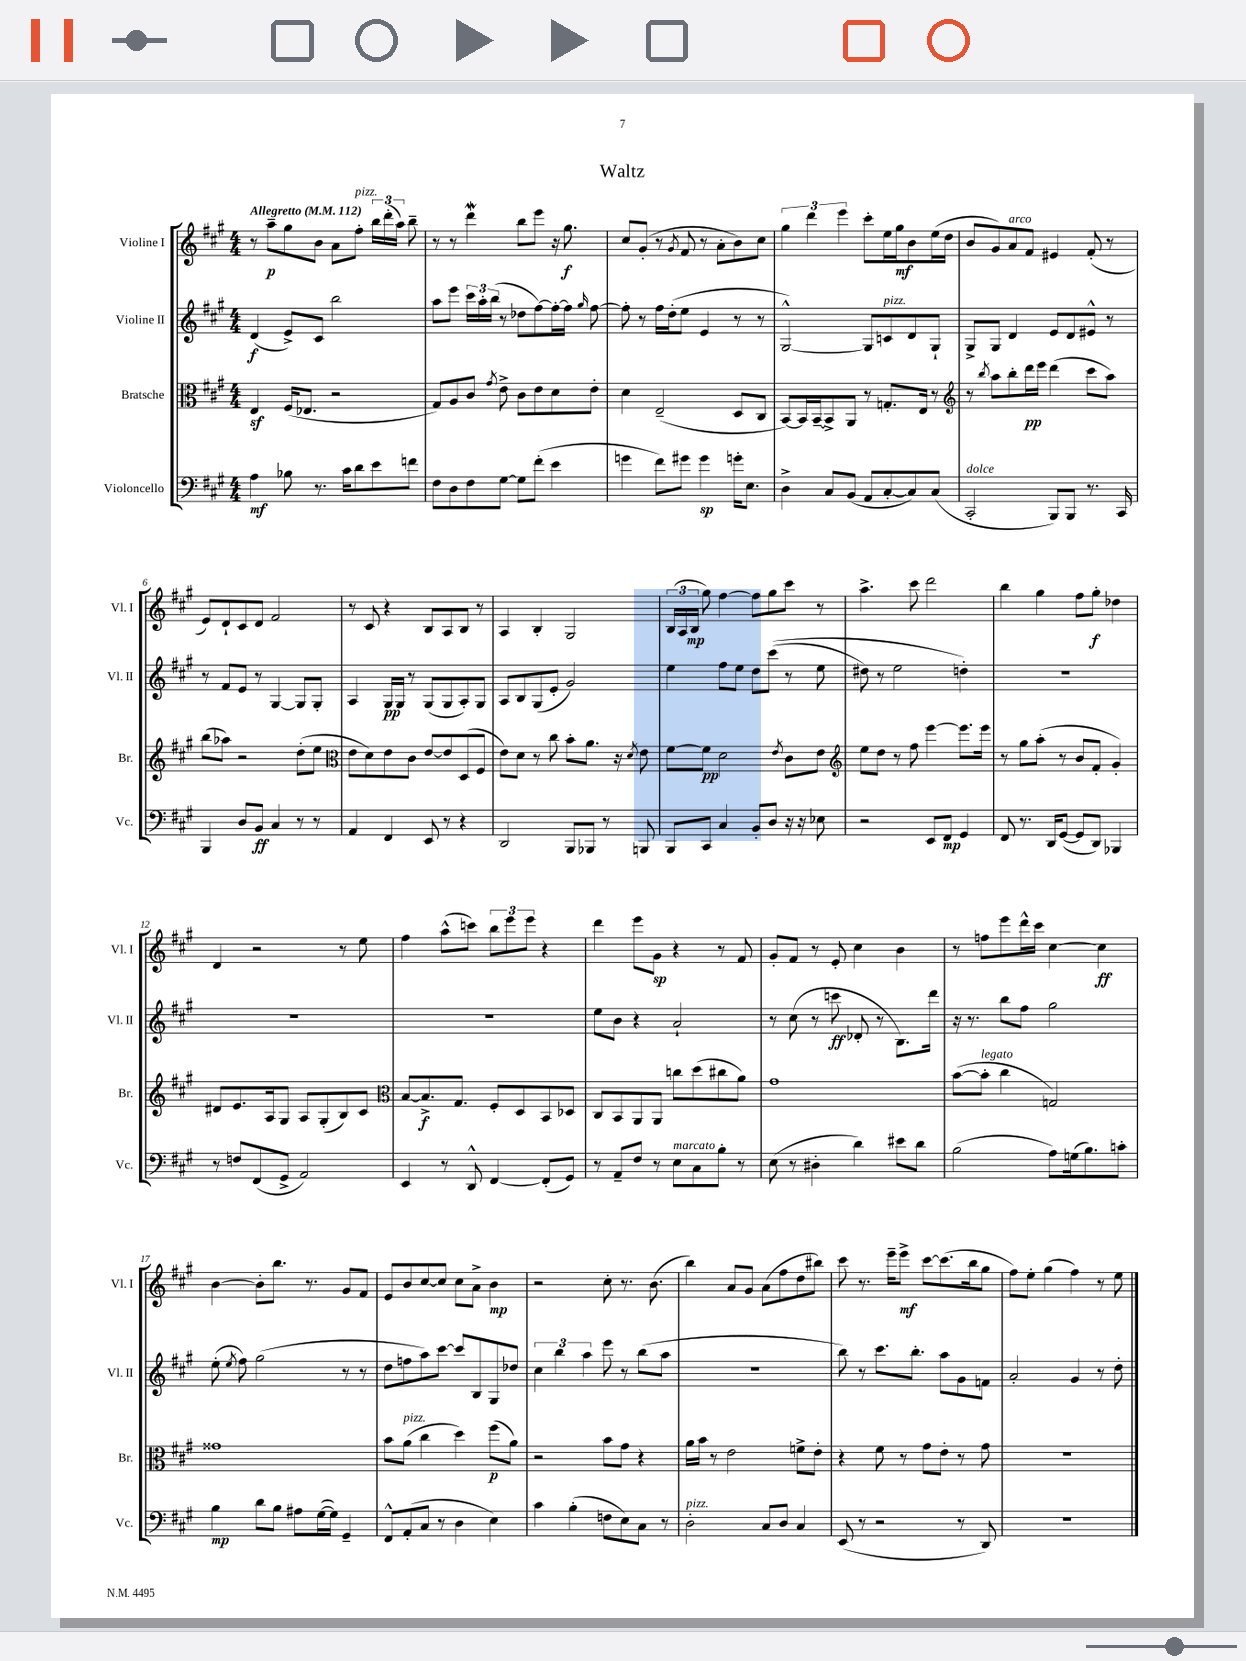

**kern	**kern	**kern	**kern
*staff4	*staff3	*staff2	*staff1
*clefF4	*clefC3	*clefG2	*clefG2
*k[f#c#g#]	*k[f#c#g#]	*k[f#c#g#]	*k[f#c#g#]
*M4/4	*M4/4	*M4/4	*M4/4
*MM112	*MM112	*MM112	*MM112
4A\	4E/	(4d/	8r
.	.	.	8aa~\L
8B-\	(16F#/LK	8e^/L)	8gg#\
.	8.E-/J	.	.
8.r	.	8c#/J	8b\J
.	2r	2bb\	8a\L
16c#\LK	.	.	.
8d\	.	.	8ff#'\J
8e\	.	.	24bb\LL
.	.	.	(24ddd'\
.	.	.	24aa\JJ)
8f\J	.	.	8bb~\
=	=	=	=
8F#\L	8G#/L)	8aa\L	8r
8D\	8A/	8eee\J	8r
8F#\	8c#/J	24ccc#\LL	4ddd\
.	.	24aa'\	.
.	.	(24bb\JJ	.
.	8qg#/	.	.
[8G#\J	8e^\	8r	.
8G#\]L	8c#\L	8dd-\L	8bb\L
(8f#'\J	8e\	[8ff#\)	8eee\J
4e\	8d\	16ff#'\_L	16r
.	.	16ff#\]JJ	8.gg#\
.	.	16qqgg#/	.
.	8e'\J	[8ff#\	.
=	=	=	=
4g\	4d\	8ff#'\]	8cc#/L
.	.	8r	(8g#'/J
8f#\L)	(2E~/	16ff#\LL	8r
.	.	(16dd'\J	.
.	.	.	8qg#/
8g#\J	.	8ee\J	8f#/
4g#\	.	4e/	8r
.	.	.	8a'\L
16g'\LK	8D/L	8r	8b\)
8.E\J	.	.	.
.	8C#/J	8r	8cc#\J
=	=	=	=
4D^\	[8BB/L)	[2G#^^/)	6gg#\
.	16BB/]L	.	.
.	.	.	6ddd\
.	[16BB~/J	.	.
8C#/L	8BB^/]	.	.
.	.	.	6eee\
(8BB/J	8AA/J	.	.
8AA/L	8r	8G#/]L	8ccc#'\L
[8C#'/	8.G'/L	8c/	16ee\L
.	.	.	16gg#\J
8C#/])	.	8d/	8b\
.	16E/Jk	.	.
(8C#/J	8r	8G#`/J	(16ee\L
.	.	.	16dd\JJ
=	=	=	=
*	*clefG2	*	*
2CC#'/	8r	8G#^/L	8b/L
.	8qbb/	.	.
.	8aa\L	8G#/J	8g#/)
.	8bb'\	4d/	8a/
.	16ddd\L	.	8f#/J
.	16eee\JJ	.	.
8BBB/L)	(4ddd\	8e/L	4e#/
8BBB/J	.	8d/	.
8.r	8ccc#\L	8e#^^/J	(8f#'/
.	8aa\J)	8r	8r
16CC#/	.	.	.
=	=	=	=
4BBB/	(8bb\L	8r	8e/L)
.	8aa-\J)	8f#/L	8d`/
8D/L	2r	8e/J	8c#/
8BB/J	.	8r	8d/J
4C#/	.	[4G#/	2f#/
8r	(8dd'\L	8G#/]L	.
8r	8ee\J	8G#'/J	.
=	=	=	=
*	*clefC3	*	*
4AA/	8e\L	4A/	8r
.	8d\)	.	8c#/
4FF#/	8e\	16G#/LL	4r
.	.	16G#/JJ	.
.	8c#\J	8r	.
8EE/	[8e/L	(8G#/L	8B/L
8r	8e/]	8G#/	8A/
4r	(8D/	8A'/)	8B/J
.	8F#/J	8G#/J	8r
=	=	=	=
2DD/	8e\L)	8A/L	4A/
.	8d\J	8B/	.
.	8r	(8G#/	4B'/
.	8cc#\	8e'/J	.
8BBB/L	8b'\L	2g#/)	2G#/
8BBB-/J	8.a\J	.	.
8r	.	.	.
.	16r	.	.
.	8qd/	.	.
8BBB/	8e\	.	.
=	=	=	=
8BBB/L	[8f#\L	4ee\	(24B/LL
.	.	.	24A/
.	.	.	24B/JJ
8CC#/J	8f#\]J	.	8gg#\)
4C#/	2d\	8ff#\L	[4ff#\
.	.	8ee\J	.
8BB'/L	.	8dd\L	8ff#\]L
8D/J	.	&((8ccc#\J	8gg#\
.	8qe/	.	.
16r	8c#\L	8r	8ccc#\J
16r	.	.	.
8E-\	8e\J	8ee\	8r
=	=	=	=
*	*clefG2	*	*
2r	8ee\L	8dd#\)	4.aa^\
.	8dd\J	8r	.
.	8r	2ee\	.
.	8ff#\	.	8ccc#\
8EE/L	[4eee\	.	2ddd\
8FF#/J	.	.	.
4GG#/	8.eee\]L	4dd'\&)	.
.	16eee\Jk	.	.
=	=	=	=
8FF#/	8r	1r	4bb\
8.r	8gg#\L	.	.
.	(8aa'\J	.	4gg#\
16DD/LK	.	.	.
([8GG#/J	8r	.	.
8GG#/]L	8b/L	.	8ff#\L
8DD/J)	8f#'/J	.	8gg#'\J
4BBB-/	4g#'/)	.	4dd-\
=	=	=	=
8r	8d#/L	1r	4d/
8F/L	8.e/	.	.
(8FF#/	.	.	2r
.	16A/k	.	.
8GG#^/J	8G#/J	.	.
2AA/)	8A/L	.	.
.	(8G#'/	.	.
.	8B/)	.	8r
.	8c#/J	.	8ee\
=	=	=	=
*	*clefC3	*	*
4EE/	[8B/L	1r	4ff#\
.	8.B^/]	.	.
8r	.	.	(8aa^^\L
.	8.G#/J	.	.
8DD^^/	.	.	8ccc\J)
[4FF#/	8F#'/L	.	12bb\L
.	.	.	12eee\
.	8D/	.	.
.	.	.	12eee\J
(8FF#'/]L	8BB/	.	4r
8GG#/J)	8D-/J	.	.
=	=	=	=
8r	8C#/L	8ee\L	4ddd\
8AA~/L	8BB/	8b\J	.
8F#/J	8AA/	4r	8eee\L
8r	8AA/J	.	8g#\J
8E\L	8cc\L	2a`/	4r
8C#\	(8dd\	.	.
8B'\J	8cc#\	.	8r
8r	8a\J)	.	8f#/
=	=	=	=
(8E\	1g#	8r	8g#'/L
8r	.	(8cc#\	8f#/J
4D#'\	.	8r	8r
.	.	8ccc\	8e'/
4d\)	.	8d-'/	4cc#\
.	.	8r	.
8e#\L	.	8.B\L)	4b\
8d\J	.	.	.
.	.	16ddd\Jk	.
=	=	=	=
(2B\	([8b\L	16r	8r
.	.	8.r	.
.	8b'\]J	.	8ff\L
.	4cc#\	8bb\L	8eee\
.	.	8ff#\J	16ddd^^\L
.	.	.	16ccc#\JJ
8A\L)	2G/)	2gg#\	[4cc#\
(16G\k	.	.	.
8.B\)	.	.	.
.	.	.	4cc#\]
8c'\J	.	.	.
=	=	=	=
4B\	1g##	(8ee'\	[4b\
.	.	8qee/	.
.	.	8ff#\)	.
8d\L	.	(2gg#\	8b'\]L
8B\J	.	.	8.bb\J
8A#\L	.	.	.
.	.	.	8.r
([16G#\L	.	.	.
16G#\]JJ)	.	.	.
4GG#~/	.	8r	8g#/L
.	.	8r	8f#/J
=	=	=	=
8FF#^^/L	8b\L	8dd\L	8e/L
(8AA'/	(8a\J	8ff\	8b/
8C#/J	4cc#\	8aa\)	[8cc#/
8r	.	[8ccc#\J	8cc#/]J
4D\	4dd\)	8ccc#/]L	8cc#\L
.	.	8B/	8a^\J
4E\)	(8ff#\L	8G#/	4b\
.	8a\J)	8dd-/J	.
=	=	=	=
4c#\	2r	6cc#\	2r
.	.	6bb\	.
(4B'\	.	.	.
.	.	6aa\	.
8F\L	8b\L	8eee\	8cc#'\
8E\)	8g#\J	8r	8.r
8C#\J	4r	(8bb\L	.
.	.	.	(8.b\
8r	.	8aa\J	.
=	=	=	=
2D'\	16a\LL	1r	4bb\)
.	16b\JJ	.	.
.	8r	.	.
.	2e\	.	8a/L
.	.	.	8g#/J
8C#/L	.	.	(8a\L
8D/J	.	.	8ff#\
4C#/	8f^\L	.	8dd\
.	8e'\J	.	8bb#\J)
=	=	=	=
(8EE/	4r	8bb\)	8ccc#\
8r	.	8r	8.r
2r	8f#\	8.ccc#\L	.
.	.	.	16eee~\LK
.	8r	.	8eee^\J
.	.	8.bb'\J	.
.	8g#\L	.	[8ccc#\L
.	8e'\J	8aa\L	(8.ccc#\]
8r	8r	8g#\	.
.	.	.	16bb\k
8DD/)	8g#\	8f\J	8gg#\J
=	=	=	=
1r	1r	2a'/	8ff#\L)
.	.	.	8ee'\J
.	.	.	(4gg#\
.	.	4g#/	4ff#\)
.	.	8r	8r
.	.	8dd'\	8ee\
==	==	==	==
*-	*-	*-	*-
